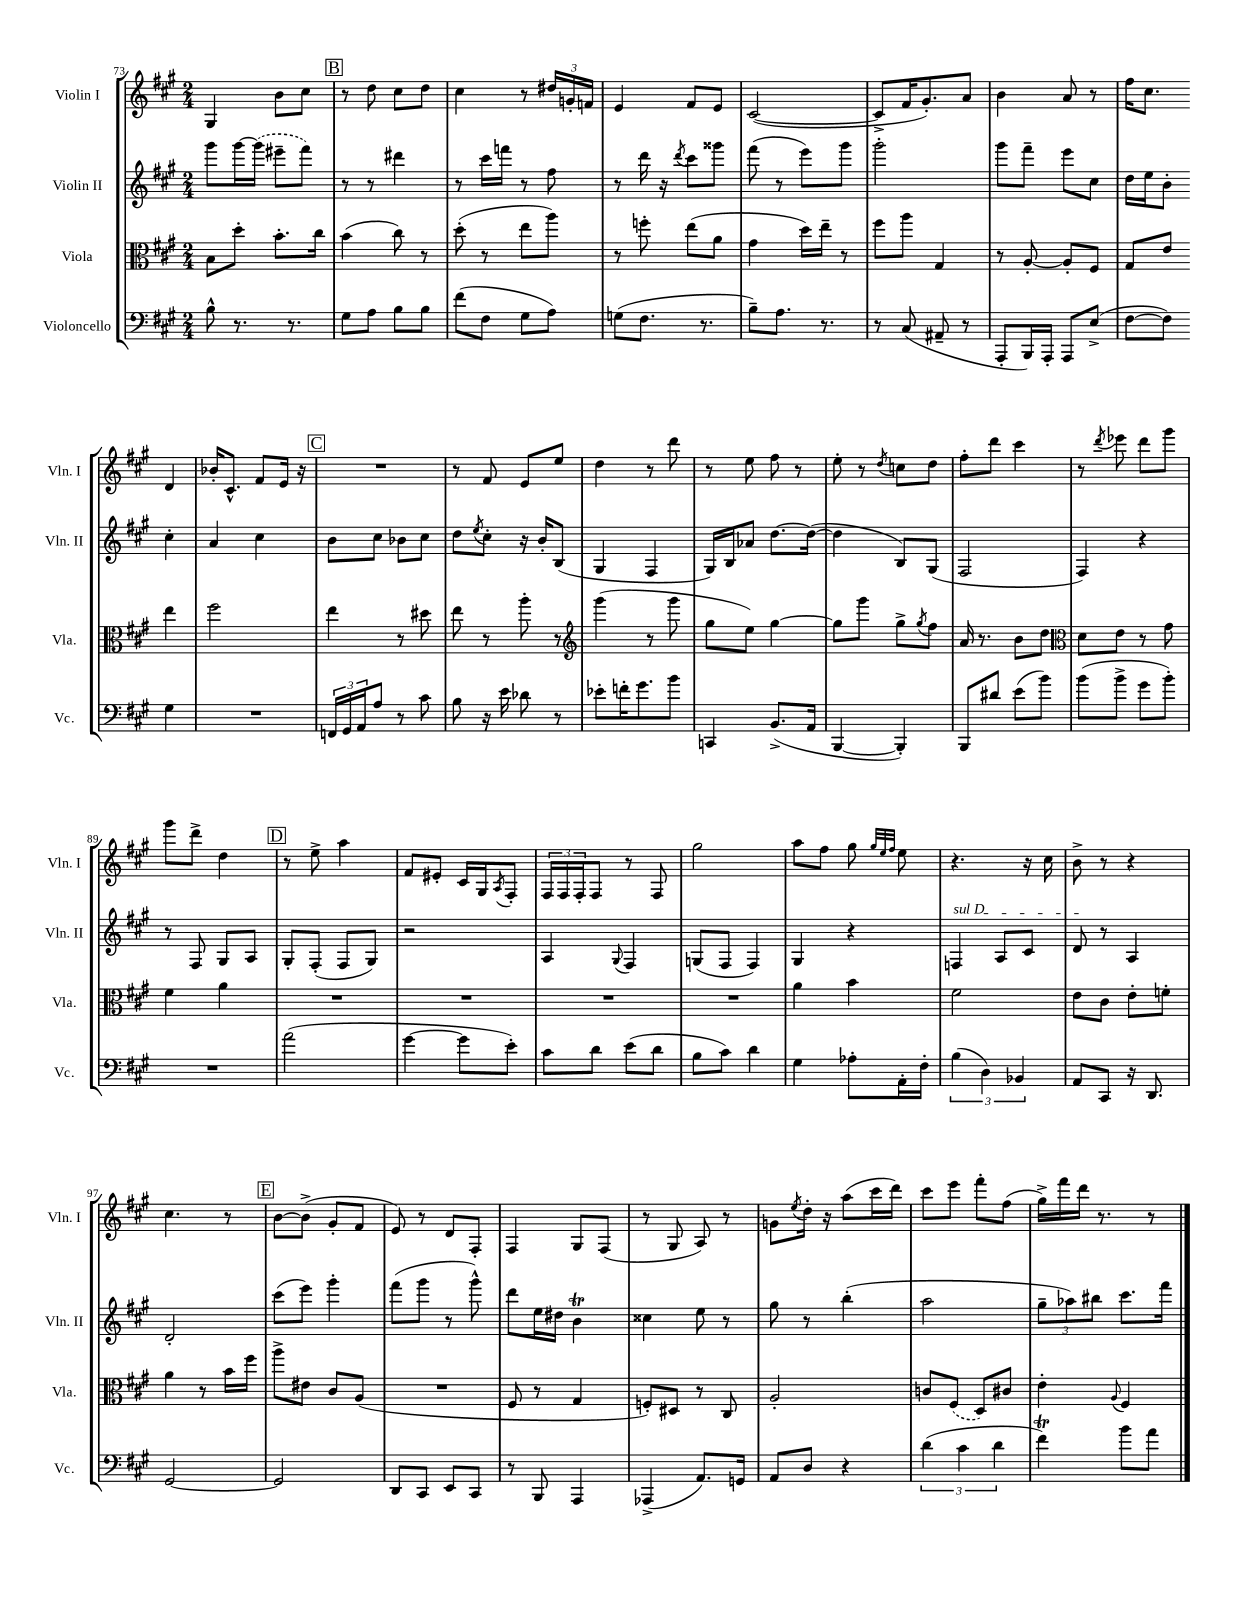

**kern	**kern	**kern	**kern
*part4	*part3	*part2	*part1
*staff4	*staff3	*staff2	*staff1
*I"Violoncello	*I"Viola	*I"Violin II	*I"Violin I
*I'Vc.	*I'Vla.	*I'Vln. II	*I'Vln. I
*clefF4	*clefC3	*clefG2	*clefG2
*k[f#c#g#]	*k[f#c#g#]	*k[f#c#g#]	*k[f#c#g#]
*M2/4	*M2/4	*M2/4	*M2/4
=73	=73	=73	=73
8B^^\	8B\L	8ggg#\L	4G#/
8.r	8dd'\J	[16ggg#\L	.
.	.	(16ggg#\JJ]	.
.	8.b'\L	8eee#X~\L	8b\L
8.r	.	.	.
.	.	8fff#\J)	8cc#\J
.	16cc#\Jk	.	.
!!LO:REH:place=s1:t=B
=74	=74	=74	=74
8G#\L	(4b\	8r	8r
8A\J	.	8r	8dd\
8B\L	8cc#\)	4ddd#X\	8cc#\L
8B\J	8r	.	8dd\J
=75	=75	=75	=75
(8f#\L	(8dd'\	8r	4cc#\
8F#\J	8r	16ccc#\LL	.
.	.	16fffn\JJ	.
8G#\L	8ee\L	8r	8r
8A\J)	8aa\J)	8ff#\	24dd#X/LL
.	.	.	24gn'/
.	.	.	24fn/JJ
=76	=76	=76	=76
(8Gn\L	8r	8r	4e/
8.F#\J	8ffn'\	16ddd\	.
.	.	16r	.
.	.	8qddd/	.
.	(8ee\L	8ccc#\L	8f#/L
8.r	.	.	.
.	8a\J	8ggg##X\J	8e/J
=77	=77	=77	=77
8B~\L)	4g#\	(8fff#\	([2c#/
8.A\J	.	8r	.
.	16dd\LL)	8eee\L)	.
8.r	16ee~\JJ	.	.
.	8r	8ggg#\J	.
=78	=78	=78	=78
8r	8ff#\L	2ggg#'\	8c#^/L]
(8C#/	8aa\J	.	16f#/K
.	.	.	8.g#'/)
8AA#X~/	4G#/	.	.
8r	.	.	8a/J
=79	=79	=79	=79
8AAA'/L	8r	8ggg#\L	4b\
16BBB/L)	[8A'/	8fff#~\J	.
16AAA'/JJ	.	.	.
8AAA/L	8A'/L]	8eee\L	8a/
(8E^/J	8F#/J	8cc#\J	8r
=80	=80	=80	=80
[8F#\L	8G#/L	16dd\LL	16ff#\KL
.	.	16ee\J	8.cc#\J
8F#\J])	8e/J	8b'\J	.
4G#\	4ee\	4cc#'\	4d/
!!LO:LB:g=z
=81	=81	=81	=81
2r	2ff#\	4a/	16b-X'/KL
.	.	.	8.c#^^/J
.	.	4cc#\	8f#/L
.	.	.	16e/Jk
.	.	.	16r
!!LO:REH:place=s1:t=C
=82	=82	=82	=82
24FFn/LL	4ee\	8b\L	2r
24GG#/	.	.	.
24AA/J	.	.	.
8A/J	.	8cc#\J	.
8r	8r	8b-X\L	.
8c#\	8dd#X\	8cc#\J	.
=83	=83	=83	=83
8B\	8ee\	8dd\L	8r
.	.	8qee/	.
16r	8r	8cc#'\J	8f#/
16e\	.	.	.
8d-X\	8aa'\	16r	8e/L
.	.	16b'/KL	.
8r	8r	(8B/J	8ee/J
=84	=84	=84	=84
*	*clefG2	*	*
8e-X'\L	(4ggg#\	4G#/	4dd\
16fn'\K	.	.	.
8.g#\	.	.	.
.	8r	4F#/	8r
8b\J	8ggg#\	.	8ddd\
=85	=85	=85	=85
4CCn/	8gg#\L	16G#/LL)	8r
.	.	16B/J	.
.	8ee\J)	8a-X/J	8ee\
(8.BB^/L	[4gg#\	[8.dd\L	8ff#\
.	.	.	8r
16AA/Jk	.	(16dd\Jk_	.
=86	=86	=86	=86
[4BBB/	8gg#\L]	4dd\]	8ee'\
.	8ggg#\J	.	8r
.	.	.	8qdd/
4BBB'/])	8gg#^\L	8B/L)	8ccn\L
.	8qgg#/	.	.
.	8ff#\J	(8G#/J	8dd\J
=87	=87	=87	=87
8BBB/L	16a/	2F#/	8ff#'\L
.	8.r	.	.
8d#X/J	.	.	8ddd\J
(8e\L	8b\L	.	4ccc#\
8b\J)	8dd\J	.	.
=88	=88	=88	=88
*	*clefC3	*	*
(8b\L	8d\L	4F#/)	8r
.	.	.	8qddd/
8b^\J	8e\J	.	8eee-X\
8g#\L	8r	4r	8ddd\L
8b'\J)	8g#\	.	8ggg#\J
!!LO:LB:g=z
=89	=89	=89	=89
2r	4f#\	8r	8ggg#\L
.	.	8F#/	8ddd^\J
.	4a\	8G#/L	4dd\
.	.	8A/J	.
!!LO:REH:place=s1:t=D
=90	=90	=90	=90
(2a\	2r	8G#'/L	8r
.	.	(8F#'/J	8ee^\
.	.	8F#/L	4aa\
.	.	8G#/J)	.
=91	=91	=91	=91
[4g#\	2r	2r	8f#/L
.	.	.	8e#X'/J
8g#\L]	.	.	16c#/LL
.	.	.	16G#/J
.	.	.	8qA/
8e'\J)	.	.	8F#'/J
=92	=92	=92	=92
8c#\L	2r	4A/	24F#/LL
.	.	.	24F#/
.	.	.	24F#'/J
8d\J	.	.	8F#/J
.	.	8qqG#/	.
(8e\L	.	4F#/	8r
8d\J	.	.	8F#/
=93	=93	=93	=93
8B\L	2r	(8Gn/L	2gg#\
8c#\J)	.	8F#/J	.
4d\	.	4F#/)	.
=94	=94	=94	=94
4G#\	4a\	4G#/	8aa\L
.	.	.	8ff#\J
8A-X'\L	4b\	4r	8gg#\
.	.	.	32qqgg#/LLL
.	.	.	32qqee/
.	.	.	32qqff#/JJJ
16AA'\L	.	.	8ee\
16F#'\JJ	.	.	.
=95	=95	=95	=95
!	!	!LO:TX:a:i:t=sul D	!
(6B\	2f#\	4Fn/	4.r
6D\)	.	.	.
.	.	8A/L	.
6BB-X/	.	.	.
.	.	8c#/J	16r
.	.	.	16cc#\
=96	=96	=96	=96
8AA/L	8e\L	8d/	8b^\
8CC#/J	8c#\J	8r	8r
16r	8e'\L	4A/	4r
8.DD/	.	.	.
.	8fn'\J	.	.
!!LO:LB:g=z
=97	=97	=97	=97
[2GG#/	4a\	2d'/	4.cc#\
.	8r	.	.
.	16b\LL	.	8r
.	16ff#\JJ	.	.
!!LO:REH:place=s1:t=E
=98	=98	=98	=98
2GG#/]	8aa^\L	(8ccc#\L	[8b\L
.	8e#X\J	8eee\J)	(8b^\J]
.	8c#/L	4ggg#'\	8g#'/L
.	(8A/J	.	8f#/J
=99	=99	=99	=99
8DD/L	2r	(8fff#\L	8e/)
8CC#/J	.	8ggg#\J	8r
8EE/L	.	8r	8d/L
8CC#/J	.	8ggg#^^\)	8F#'/J
=100	=100	=100	=100
8r	8F#/	8ddd\L	4F#/
8BBB/	8r	16ee\L	.
.	.	16dd#X\JJ	.
4AAA/	4G#/	4bT\	8G#/L
.	.	.	(8F#/J
=101	=101	=101	=101
(4AAA-X^/	8Fn'/L)	4cc##X\	8r
.	8D#X/J	.	8G#/
8.AA/L)	8r	8ee\	8A/)
.	8C#/	8r	8r
16GGn/Jk	.	.	.
=102	=102	=102	=102
8AA/L	2A'/	8gg#\	8gn\L
.	.	.	8qee/
8D/J	.	8r	16dd'\Jk
.	.	.	16r
4r	.	(4bb'\	(8aa\L
.	.	.	16ccc#\L
.	.	.	16ddd\JJ)
=103	=103	=103	=103
(6d\	8cn/L	2aa\	8ccc#\L
.	(8F#/J	.	8eee\J
6c#\	.	.	.
.	8D/L)	.	8fff#'\L
6d\	.	.	.
.	8c#X/J	.	(8ff#\J
=104	=104	=104	=104
4f#T\)	4e'\	12gg#~\L	16gg#^\LL)
.	.	.	16fff#\
.	.	12aa-X\)	.
.	.	.	16ddd\JJ
.	.	12bb#X\J	.
.	.	.	8.r
.	8qqA/	.	.
8b\L	4F#/	8.ccc#\L	.
8a\J	.	.	8r
.	.	16fff#\Jk	.
==	==	==	==
*-	*-	*-	*-
